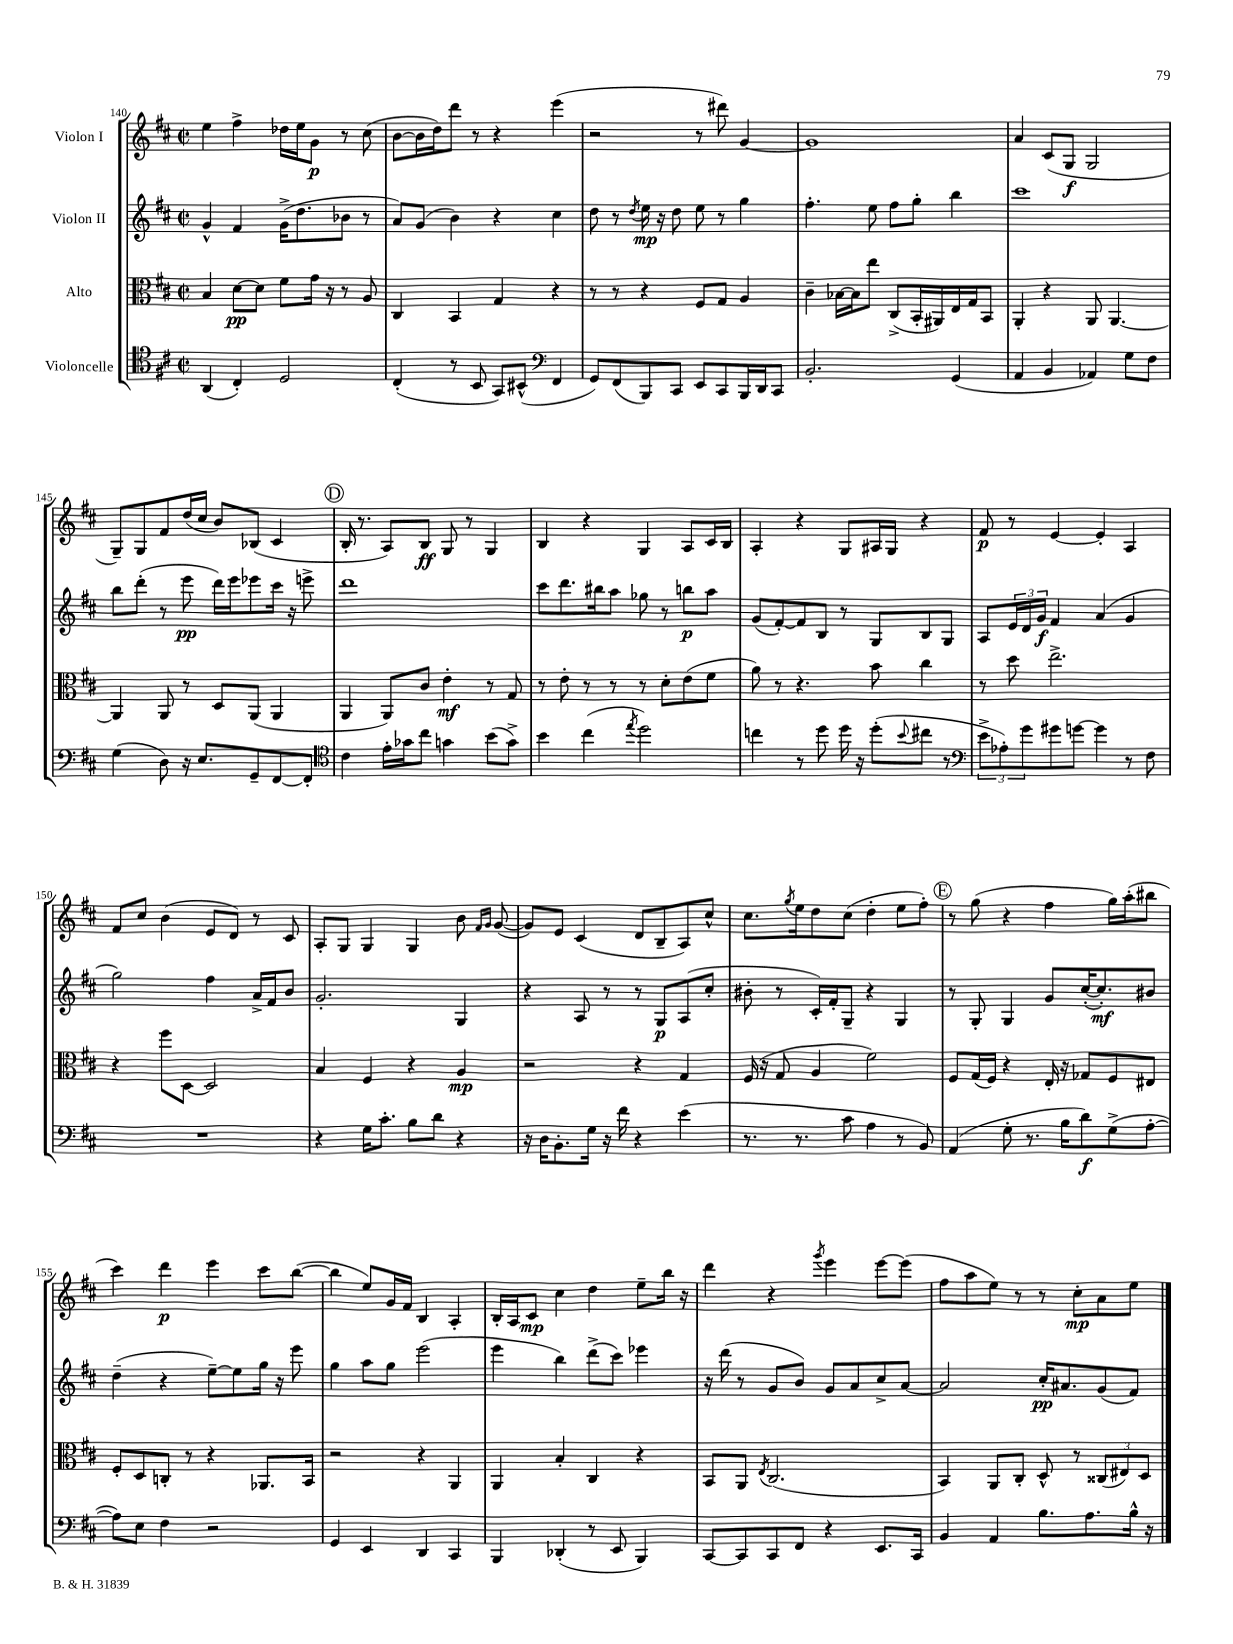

**kern	**kern	**kern	**kern
*staff4	*staff3	*staff2	*staff1
*clefC4	*clefC3	*clefG2	*clefG2
*k[f#c#]	*k[f#c#]	*k[f#c#]	*k[f#c#]
*M2/2	*M2/2	*M2/2	*M2/2
*met(c|)	*met(c|)	*met(c|)	*met(c|)
(4AA	4B	4g^^	4ee
4C#')	[8d	4f#	4ff#^
.	8d]	.	.
2D	8f#	(16g^	16dd-
.	.	8.dd	16ee
.	16g	.	8g
.	16r	.	.
.	8r	8b-	8r
.	8A	8r	(8cc#
=	=	=	=
(4C#'	4C#	8a)	[8b
.	.	(8g	16b]
.	.	.	16dd)
8r	4BB	4b)	8ddd
8BB	.	.	8r
8GG)	4G	4r	4r
(8BB#^^	.	.	.
*clefF4	*	*	*
4FF#	4r	4cc#	(4eee
=	=	=	=
8GG)	8r	8dd	2r
(8FF#	8r	8r	.
.	.	8qdd	.
8BBB)	4r	16ee	.
.	.	16r	.
8CC#	.	8dd	.
8EE	8F#	8ee	8r
8CC#	8G	8r	8ddd#)
16BBB	4A	4gg	[4g
16DD	.	.	.
8CC#	.	.	.
=	=	=	=
2.BB'	4c#~	4.ff#'	1g]
.	[16B-	.	.
.	16B-]	.	.
.	8ee	8ee	.
.	(8C#^	8ff#	.
.	16BB'	8gg'	.
.	16AA#)	.	.
(4GG	16E	4bb	.
.	16G	.	.
.	8BB	.	.
=	=	=	=
4AA	4AA'	1ccc#	4a
4BB	4r	.	(8c#
.	.	.	8G
4AA-)	8AA	.	2G
.	[4.AA	.	.
8G	.	.	.
8F#	.	.	.
=	=	=	=
(4G	4AA]	8bb	8G~)
.	.	(8ddd'	8G
8D)	8AA	8r	8f#
16r	8r	8eee	(16dd
8.E	.	.	16cc#
.	8D	16ddd)	8b)
.	.	16eee	.
8GG~	(8AA	8eee-	(8B-
[8FF#	4AA	16ccc#	4c#
.	.	16r	.
8FF#']	.	8eee^	.
=	=	=	=
*clefC4	*	*	*
4c#	4AA	1ddd	16B'
.	.	.	8.r
16e'	8AA)	.	8A)
16g-	.	.	.
8cc#	8c#	.	8B
4g	4e'	.	8G
.	.	.	8r
(8b	8r	.	4G
8g^)	8G	.	.
=	=	=	=
4b	8r	8ccc#	4B
.	8e'	8.ddd	.
(4cc#	8r	.	4r
.	.	16bb#	.
.	8r	8aa	.
8qee	.	.	.
2dd)	8r	8gg-	4G
.	8d'	8r	.
.	(8e	8bb	8A
.	8f#	8aa	16c#
.	.	.	16B
=	=	=	=
4cc	8a)	(8g	4A'
.	8r	[8f#')	.
8r	4.r	8f#]	4r
8dd	.	8B	.
16dd	.	8r	8G
16r	.	.	.
(8dd'	8b	8G	16A#
.	.	.	16G
8qqb	.	.	.
8cc#	4cc#	8B	4r
8r	.	8G	.
=	=	=	=
*clefF4	*	*	*
12e^	8r	8A	8f#
12A-')	.	.	.
.	8dd	24e	8r
12g	.	24d	.
.	.	24g	.
8g#	2.ee^	4f#	[4e
[8g	.	.	.
4g]	.	(4a	4e']
8r	.	4g	4A
8F#	.	.	.
=	=	=	=
1r	4r	2gg)	8f#
.	.	.	8cc#
.	8ff#	.	(4b
.	[8D	.	.
.	2D]	4ff#	8e
.	.	.	8d)
.	.	16a^	8r
.	.	16f#	.
.	.	8b	8c#
=	=	=	=
4r	4B	2.g'	8A'
.	.	.	8G
16G	4F#	.	4G
8.c#'	.	.	.
8B	4r	.	4G
8d	.	.	.
4r	4A	4G	8b
.	.	.	16qqf#
.	.	.	16qqg
.	.	.	([8g
=	=	=	=
16r	2r	4r	8g])
16D	.	.	.
8.BB'	.	.	8e
.	.	8A	(4c#
16G	.	.	.
16r	.	8r	.
16f#	.	.	.
4r	4r	8r	8d
.	.	8G	8B~
(4e	4G	(8A	8A)
.	.	8cc#'	8cc#^^
=	=	=	=
8.r	(16F#	8b#'	8.cc#
.	16r	.	.
.	8G	8r	.
.	.	.	8qgg
8.r	.	.	16ee
.	4A	16c#')	8dd
.	.	16f#'	.
8c#	.	8G~	(8cc#
4A	2f#)	4r	4dd'
8r	.	4G	8ee
8BB)	.	.	8ff#')
=	=	=	=
(4AA	8F#	8r	8r
.	(16G	8G'	(8gg
.	16F#)	.	.
8G'	4r	4G	4r
8.r	.	.	.
.	16E'	8g	4ff#
16B	16r	.	.
8d)	8G-	([16cc#'	.
.	.	8.cc#'])	.
(8G^	8F#	.	16gg)
.	.	.	(16aa'
[8A'	8E#	8b#	8bb#
=	=	=	=
8A])	8F#'	(4dd~	4ccc#)
8E	8D	.	.
4F#	8C'	4r	4ddd
.	8r	.	.
2r	4r	[8ee~)	4eee
.	.	8ee]	.
.	8.AA-	16gg	8ccc#
.	.	16r	.
.	.	8eee	([8bb
.	16BB	.	.
=	=	=	=
4GG	2r	4gg	4bb]
4EE	.	8aa	8ee)
.	.	8gg	16g
.	.	.	16f#
4DD	4r	(2eee	4B
4CC#	4AA	.	4A'
=	=	=	=
4BBB	4AA	4eee	16B'
.	.	.	16A
.	.	.	8c#
(4DD-'	4B'	4bb)	4cc#
8r	4C#	(8ddd^	4dd
8EE	.	8ccc#)	.
4BBB)	4r	4eee-	8ee~
.	.	.	16bb
.	.	.	16r
=	=	=	=
[8CC#	8BB	16r	4ddd
.	.	(16ddd	.
8CC#]	8AA	8r	.
.	8qE	.	.
8CC#	(2.C#	8g	4r
8FF#	.	8b)	.
.	.	.	8qggg
4r	.	8g	4eee
.	.	8a	.
8.EE	.	8cc#^	[8eee
.	.	[8a	(8eee]
16CC#	.	.	.
=	=	=	=
4BB	4BB)	2a]	8ff#
.	.	.	8aa
4AA	8AA	.	8ee)
.	8C#'	.	8r
8.B	8D^^	16cc#'	8r
.	.	8.a#	.
.	8r	.	8cc#'
8.A	.	.	.
.	(12C##	(8g	8a
.	12E#)	.	.
16B^^	.	8f#)	8ee
.	12D	.	.
16r	.	.	.
==	==	==	==
*-	*-	*-	*-
